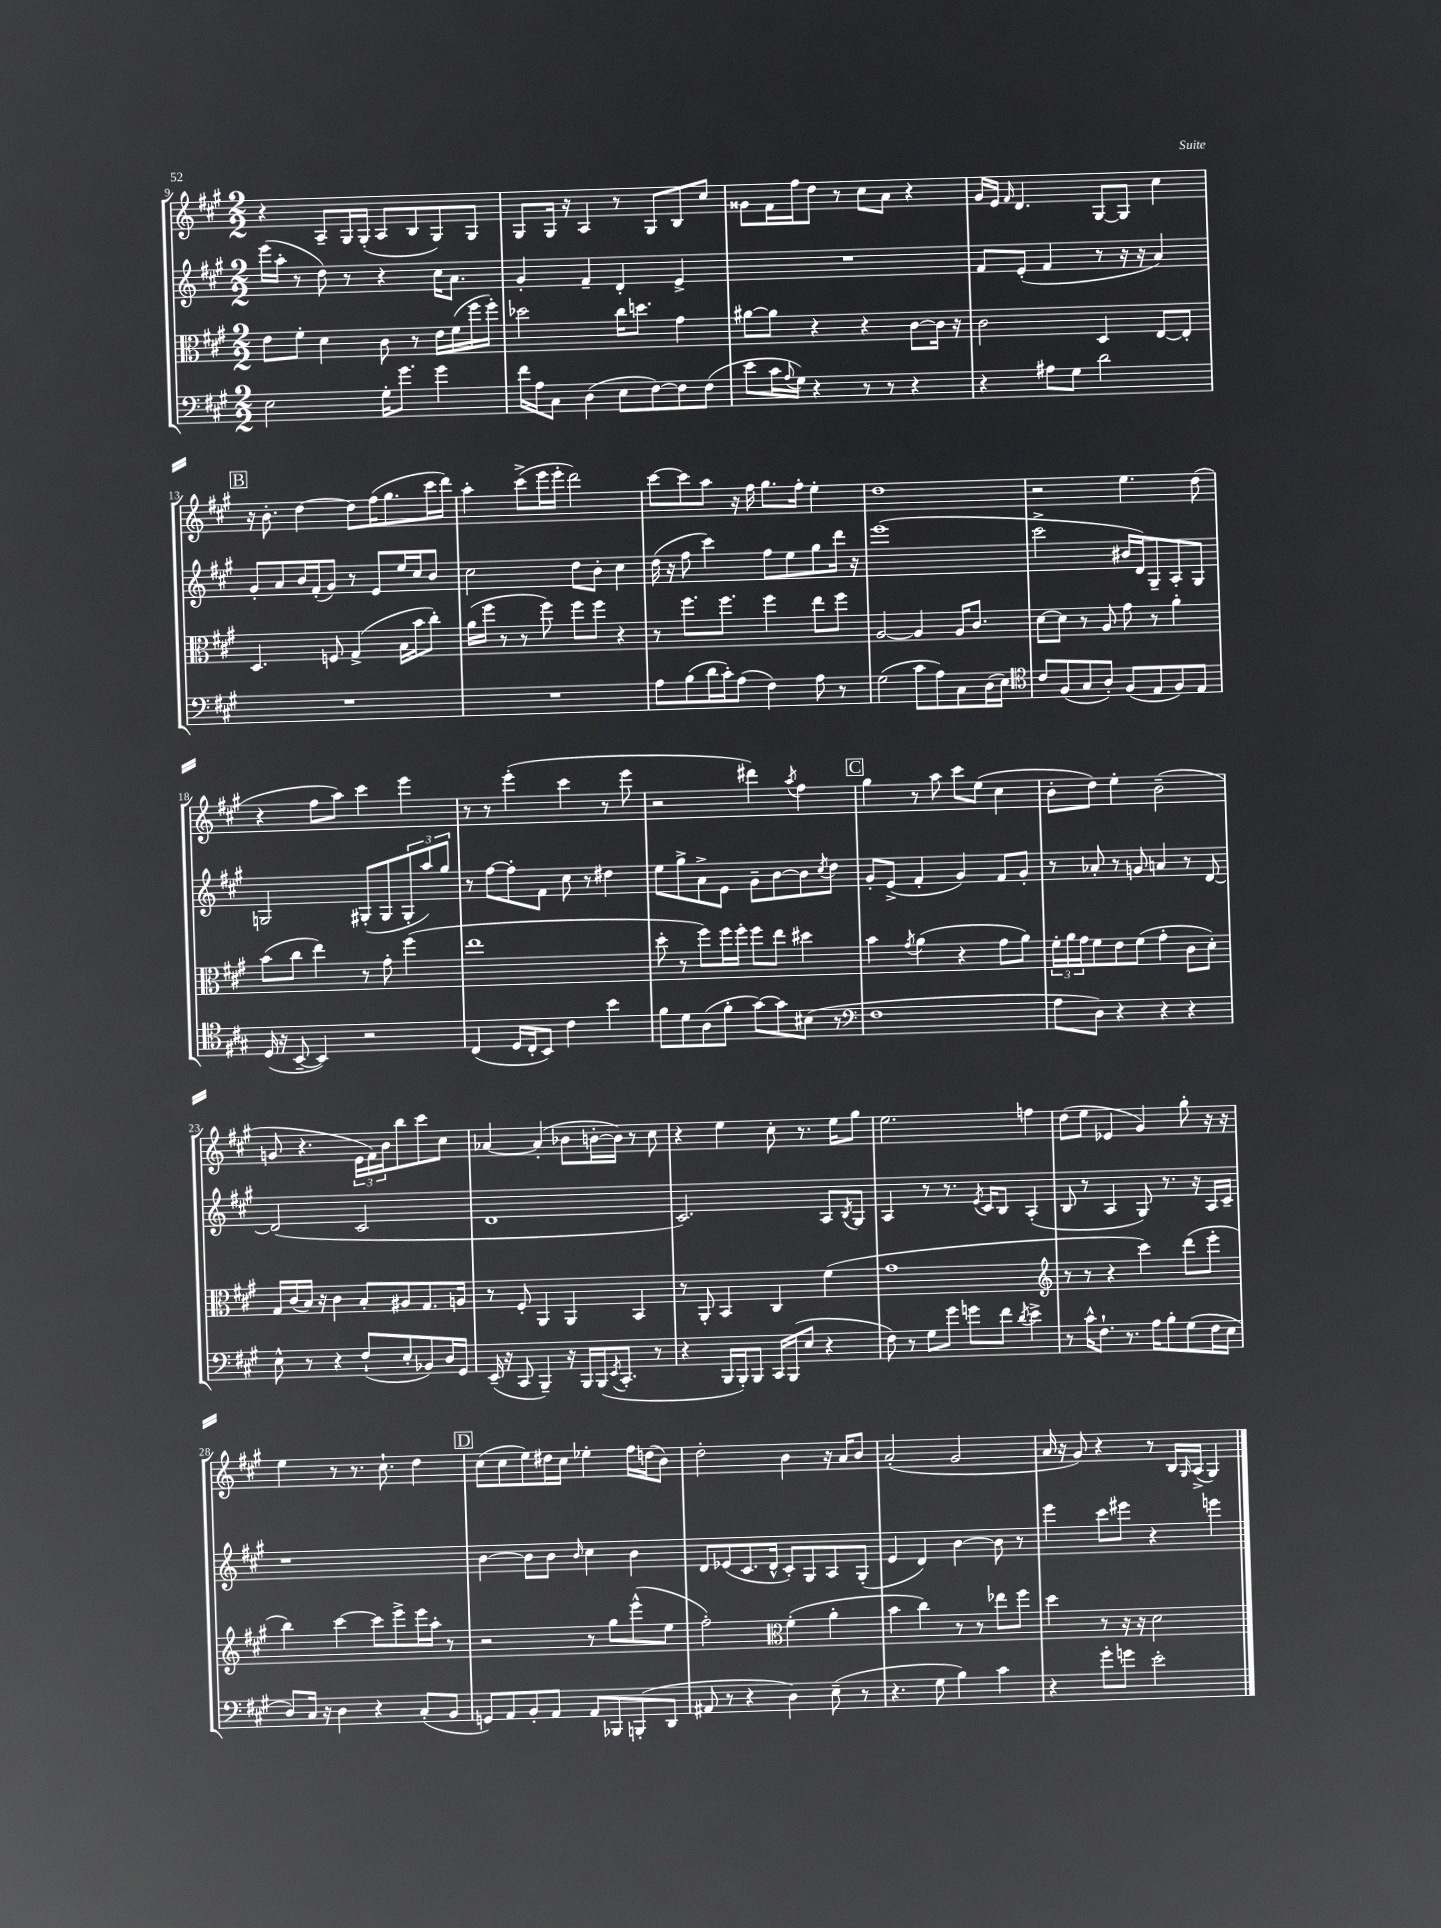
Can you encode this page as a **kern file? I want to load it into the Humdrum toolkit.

**kern	**kern	**kern	**kern
*part4	*part3	*part2	*part1
*staff4	*staff3	*staff2	*staff1
*clefF4	*clefC3	*clefG2	*clefG2
*k[f#c#g#]	*k[f#c#g#]	*k[f#c#g#]	*k[f#c#g#]
*M2/2	*M2/2	*M2/2	*M2/2
=9	=9	=9	=9
2E\	8e\L	(16eee\LL	4r
.	.	16aa'\JJ	.
.	8f#'\J	8r	.
.	4d\	8dd\)	8A~/L
.	.	8r	16G#/L
.	.	.	(16G#'/JJ
16G#'\KL	8c#\	4r	8A/L
8.g#\J	.	.	.
.	8r	.	8B/
4g#\	16e\LL	16cc#\KL	8G#/)
.	(16f#\	8.a\J	.
.	16ff#\	.	8G#/J
.	16ff#'\JJ)	.	.
=10	=10	=10	=10
16f#\LL	2dd-X\	4g#'/	8G#/L
16A\J	.	.	.
8C#\J	.	.	16G#/Jk
.	.	.	16r
(4D\	.	4f#~/	4A/
8E\L	16cc#\KL	4d'/	8r
.	8.ddn\J	.	.
[8F#\)	.	.	8G#/L
8F#\]	4g#\	4e^/	8B/
(8F#\J	.	.	8cc#/J
=11	=11	=11	=11
8e\L	[8a#X\L	1r	8g##X\L
16c#\L	8a#\J]	.	16f#\L
8qqA/	.	.	.
16G#\JJ)	.	.	16ff#\J
4r	4r	.	8dd\J
.	.	.	8r
8r	4r	.	8cc#\L
8r	.	.	8a\J
4r	[8c#\L	.	4r
.	16c#\Jk]	.	.
.	16r	.	.
=12	=12	=12	=12
4r	2c#\	8f#/L	16g#/LL
.	.	.	16e/JJ
.	.	.	16qqf#/
.	.	(8e'/J	4.d/
8A#X\L	.	4f#/	.
8G#\J	.	.	.
2d\	4D/	8r	[8G#/L
.	.	16r	8G#/J]
.	.	16r	.
.	[8E/L	4a/)	4cc#\
.	8E'/J]	.	.
!!LO:LB:g=z
!!LO:REH:place=s1:t=B
=13	=13	=13	=13
1r	4.D/	8g#'/L	16r
.	.	.	8.b'\
.	.	8a/	.
.	.	16b/L	[4dd\
.	.	(16f#'/J	.
.	8Fn/	8g#/J)	.
.	(4G#^/	8r	8dd\L]
.	.	8e/L	(16ff#\K
.	.	.	8.gg#\
.	16B\LL	16ee/L	.
.	16b\J	16cc#/J	.
.	8cc#'\J)	8b/J	16ccc#\L
.	.	.	16ddd\JJ)
=14	=14	=14	=14
1r	(16a\LL	2cc#\	4aa'\
.	16ff#\JJ	.	.
.	8r	.	.
.	8r	.	(8ccc#^\L
.	8ff#\)	.	16eee\L
.	.	.	16eee'\JJ
.	8ff#\L	8dd\L	2ddd\)
.	8ff#\J	8b'\J	.
.	4r	4cc#\	.
=15	=15	=15	=15
8A\L	8r	(16dd\	[8ccc#\L
.	.	16r	.
(8B\	8.ff#\L	8ff#\	8ccc#\]
16d\L	.	4ccc#\)	8aa\J
16c#'\J)	8.ff#\J	.	.
(8A\J	.	.	16r
.	.	.	16ff#\
4F#\)	4ff#\	8ff#\L	8.gg#\L
.	.	8ee\	.
.	.	.	16ff#'\Jk
8A\	8ee\L	8gg#\	4ee'\
8r	8ff#\J	16ddd\Jk	.
.	.	16r	.
=16	=16	=16	=16
(2G#\	[2A/	(1eee	1dd
8c#\L	4A/]	.	.
8A\)	.	.	.
8C#\	16A/KL	.	.
.	8.c#/J	.	.
(16D\L	.	.	.
16E\JJ)	.	.	.
=17	=17	=17	=17
*clefC4	*	*	*
8c#/L	[8d\L	2ccc#^\	2r
(8F#/	8d\J]	.	.
8G#/	8r	.	.
8A'/J)	8A/	.	.
(8F#/L	8g#\	16b#X/LL	4.ee\
.	.	16d/J)	.
8E/	8r	8G#~/	.
8F#/)	4a'\	8A'/	.
8E/J	.	8G#/J	(8dd\
!!LO:LB:g=z
=18	=18	=18	=18
(16D/	(8b\L	2Gn/	4r
16r	.	.	.
[8BB~/	8cc#\J	.	.
4BB/])	4ee\)	.	8ff#\L
.	.	.	8aa\J)
2r	8r	(8G#X'/L	4ccc#\
.	8g#'\	8G#/	.
.	(4ff#\	12G#'/	4eee\
.	.	12aa/)	.
.	.	12gg#/J	.
=19	=19	=19	=19
(4C#/	1ee	8r	8r
.	.	[8ff#\L	8r
16D/LL	.	8ff#'\]	(4eee'\
16C#'/J	.	.	.
8BB/J)	.	8f#\J	.
4c#\	.	8cc#\	4ccc#\
.	.	8r	.
4b\	.	4dd#X\	8r
.	.	.	8eee\
=20	=20	=20	=20
8f#\L	8dd'\	8ee\L	2r
8d\	8r	8gg#^\	.
(8A\	8ff#\L)	8a^\	.
8f#'\J	16ff#\L	8e\J	.
.	16ff#'\JJ	.	.
[8g#\L)	8ff#\L	8g#~\L	4ddd#X\)
8g#\]	8ee\J	[8b\	.
.	.	.	8qaa/
(8B#X\J	4dd#X\	8b\]	4ff#\
.	.	8qcc#/	.
8r	.	8dd\J	.
!!LO:REH:place=s1:t=C
=21	=21	=21	=21
*clefF4	*	*	*
1F#	4b\	8g#'/L	4gg#\
.	.	(8e^/J	.
.	8qg#/	.	.
.	(4a\	4f#'/	8r
.	.	.	8aa\
.	4r	4g#/)	8ccc#\L
.	.	.	(8ee\J
.	8g#\L	8f#/L	4cc#\
.	8a\J)	8g#'/J	.
=22	=22	=22	=22
8A\L	24f#'\LL	8r	8b'\L
.	24a\	.	.
.	24g#\J	.	.
8D\J)	8f#\	8a-X'/	8dd\J)
4r	8e\	8r	4ee'\
.	(8f#\J	8gn/	.
4r	4g#'\	4an/	(2b~\
4r	8c#\L	8r	.
.	8d'\J)	[8d/	.
!!LO:LB:g=z
=23	=23	=23	=23
8E^^\	16G#/LL	(2d/]	8gn/
.	(16c#/	.	.
8r	16B/JJ)	.	4.r
.	16r	.	.
4r	4c#\	.	.
(8F#`/L	8B'/L	2c#/	24e\LL
.	.	.	24f#\)
.	.	.	24b\J
8E'/	8A#X/	.	8bb\
8BB-X/)	8.G#/	.	8ccc#\
16D/L	.	.	8cc#\J
16GG#/JJ	16An/Jk	.	.
=24	=24	=24	=24
(16EE~/	8r	1d	[4a-X/
16r	.	.	.
8CC#/	8F#'/	.	.
4BBB~/)	4AA/	.	(4a-'/]
16r	4AA/	.	8b-X\L
16BBB/LL	.	.	.
(16BBB/J	.	.	[16bn'\L
8qEE/	.	.	.
8.CC#'/J	.	.	16b\JJ])
.	4BB/	.	8r
8r	.	.	8cc#\
=25	=25	=25	=25
4r	8r	2.c#/)	4r
.	8AA'/	.	.
16BBB/LL	4BB/	.	4ee\
16BBB'/J)	.	.	.
8BBB/J	.	.	.
16CC#/LL	4C#/	.	8cc#'\
(16BBB/J	.	.	.
8E/J	.	.	8.r
4r	(4f#\	8A/L	.
.	.	.	16ee\KL
.	.	8qB/	.
.	.	8G#/J	8gg#\J
=26	=26	=26	=26
8F#\)	1g#	4A/	2.ee\
8r	.	.	.
8G#\L	.	8r	.
8g#\J	.	8.r	.
8gn\L	.	.	.
.	.	8qe/	.
.	.	16c#/KL	.
8f#\J	.	8B/J	.
8qd/	.	.	.
4e^\	.	(4A'/	4ffn\
=27	=27	=27	=27
*	*clefG2	*	*
8r	8r	8B/	(8dd\L
16c#^^\KL	8r	8r	8ee\J
8.F#`\J	.	.	.
.	4r	4A/	4e-X/
8.r	.	.	.
.	4ccc#\)	8G#/)	4g#/)
16A\KL	.	.	.
8B'\	.	8.r	.
(8G#\	(8ddd\L	.	8gg#'\
.	.	16r	.
16F#\L	8eee'\J	16A/LL	16r
16E\JJ	.	16c#~/JJ	16r
!!LO:LB:g=z
=28	=28	=28	=28
8D/L)	4bb\)	1r	4ee\
16C#/Jk	.	.	.
16r	.	.	.
4D\	[4ccc#\	.	8r
.	.	.	8.r
4r	8ccc#\L]	.	.
.	.	.	8.cc#`\
.	8eee^\	.	.
(8C#'/L	16eee\L	.	4dd\
.	16aa'\JJ	.	.
8BB/J	8r	.	.
!!LO:REH:place=s1:t=D
=29	=29	=29	=29
8GGn/L)	2r	[4b\	(8cc#\L
8AA/	.	.	8cc#\
8BB'/	.	8b\L]	8ee\)
8AA/J	.	8b\J	16dd#X\L
.	.	.	16cc#\JJ
.	.	16qqb/	.
8AA/L	8r	4cc#\	4ee-X'\
8BBB-X/	8gg#\L	.	.
(8BBBn'/	(8eee^^\	4b\	16ff#\LL
.	.	.	(16ddn\J
8DD/J	8ee\J	.	8b\J)
=30	=30	=30	=30
8AA#X/	2ff#'\)	8d/L	2dd'\
8r	.	(8e-X/	.
4r	.	8.c#/	.
.	.	16d^^/Jk	.
*	*clefC3	*	*
4D\)	(4f#'\	8c#'/L)	4b\
.	.	8G#/	.
(8E~\	4a'\	8A/	16r
.	.	.	16a/KL
8r	.	(8G#'/J	8b/J
=31	=31	=31	=31
4.r	4b\	4e/	(2a'/
.	4cc#\)	4d/)	.
8G#\	.	.	.
4B\)	8r	[4b\	2g#/
.	8r	.	.
4c#\	8ee-X\L	8b\]	.
.	8ff#\J	8r	.
=32	=32	=32	=32
4r	4dd\	4eee\	16a/
.	.	.	16r
.	.	.	8g#/)
8g#'\L	8r	8ccc#\L	4r
8gn\J	16r	8eee#X\J	.
.	16r	.	.
2e'\	2d\	4r	8r
.	.	.	16B/LL
.	.	.	16qqG#/
.	.	.	(16A^/JJ
.	.	4eeen\	4G#/)
==	==	==	==
*-	*-	*-	*-
